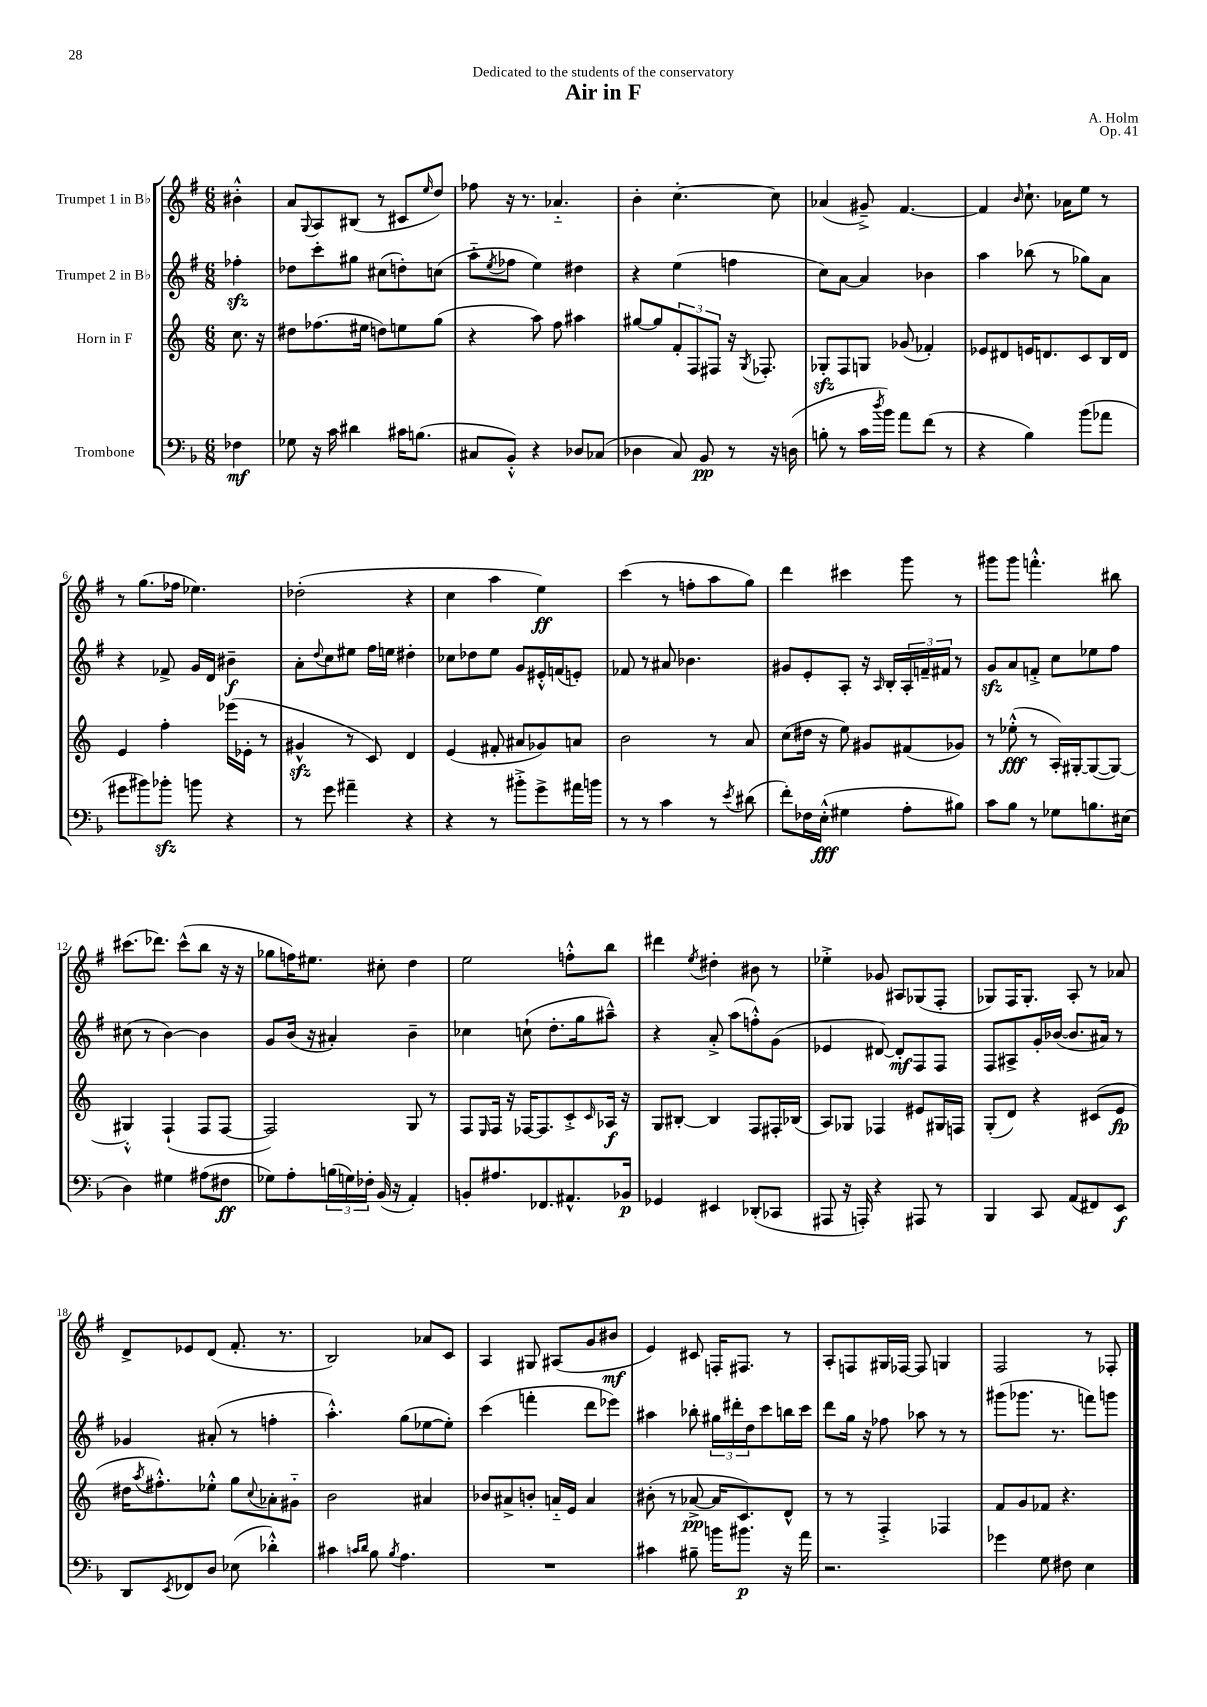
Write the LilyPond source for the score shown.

\header { title = "Air in F" composer = "A. Holm" dedication = "Dedicated to the students of the conservatory" opus = "Op. 41" }
<<
\new StaffGroup <<
\new Staff = "s0" \with { instrumentName = "Trumpet 1 in Bb" } {
    \clef treble \key g \major \numericTimeSignature \time 6/8 \partial 4
    bis'4-.-^ |
    a'8 \appoggiatura { g8 } a8 bis8( r8 cis'8 \grace { e''16 } d''8) |
    fes''8 r16 r8. aes'4.-_ |
    b'4-. c''4.~-. c''8 |
    aes'4( gis'8--->) fis'4.~ |
    fis'4 \grace { b'16 } c''8.-! aes'16 e''8 r8 |
    r8 g''8.( fes''16 ees''4.) |
    des''2-.( r4 |
    c''4 a''4 e''4\ff) |
    c'''4( r8 f''8-. a''8 g''8) |
    d'''4 cis'''4 g'''8 r8 |
    gis'''8 gis'''8 f'''4.-.-^ bis''8 |
    cis'''8.( des'''8.) cis'''8-^( b''8 r16 r16 |
    ges''8 f''16) eis''8. cis''8-. d''4 |
    e''2 f''8-.-^ b''8 |
    dis'''4 \acciaccatura { e''8 } dis''4-. bis'8 r8 |
    ees''4-.-> ges'8 ais8 ges8( fis8-. |
    ges8) fis16 ges8.-. a8-. r8 aes'8 |
    d'8-> ees'8 d'8( fis'8.-. r8. |
    b2) aes'8 c'8 |
    a4 gis8 ais8( g'8 bis'8\mf |
    e'4) cis'8 f16-. fis8. r8 |
    a8-. f8 gis16 fes16~ fes8 g4 |
    fis2 r8 fes8-. \bar "|." |
}
\new Staff = "s1" \with { instrumentName = "Trumpet 2 in Bb" } {
    \clef treble \key g \major \numericTimeSignature \time 6/8 \partial 4
    fes''4-.\sfz |
    des''8 c'''8-. gis''8 cis''8( d''8-.) c''8( |
    a''8-_ \acciaccatura { e''8 } fes''8 e''4) dis''4 |
    r4 e''4( f''4 |
    c''8) a'8~ a'4 bes'4 |
    a''4 bes''8( r8 ges''8) a'8 |
    r4 fes'8-> g'16 d'16 bis'4--\f |
    a'8-. \appoggiatura { d''8 } c''8 eis''8 fis''16 e''16 dis''4-. |
    ces''8 des''8 e''8 g'8 eis'16-.-^ f'16( e'8-.) |
    fes'8 r8 ais'8 bes'4. |
    gis'8 e'8-. a8-. r16 \grace { a16 } b16-. \tuplet 3/2 { a16-. f'16-- fis'16 } r8 |
    g'8\sfz a'8 f'8-.-> c''8 ees''8 fis''8 |
    cis''8( r8 b'4~) b'4 |
    g'8 b'16( r16 ais'4-.) b'4-- |
    ces''4 c''8-!( d''8.-. g''16 ais''8---^) |
    r4 a'8-.-> a''8( f''8-.-^) g'8( |
    ees'4 dis'8~) dis'8-.\mf fis8 fis8 |
    fis8 ais8-> g'16-. bes'16~( bes'8. ais'16) r8 |
    ges'4 ais'8-.( r8 f''4-. |
    a''4.-.-^) g''8( ees''8~ ees''8-.) |
    c'''4( f'''4-. d'''8 ees'''8) |
    ais''4 bes''8-. \tuplet 3/2 { gis''16 dis'''16-. d''16 } c'''8 b''16 c'''16 |
    d'''8 g''16 r16 fes''8 aes''8 r8 r8 |
    gis'''8( ges'''8. r8. f'''8) g'''8 \bar "|." |
}
\new Staff = "s2" \with { instrumentName = "Horn in F" } {
    \clef treble \key c \major \numericTimeSignature \time 6/8 \partial 4
    c''8. r16 |
    dis''8 fes''8.( eis''16 d''8) e''8 g''8( |
    r4 a''8) f''8 ais''4 |
    gis''8~ gis''8 \tuplet 3/2 { f'8-. f8 fis8 } r16 \acciaccatura { g8 } fes8.-. |
    ges8-.\sfz f8 g8 ges'8( fes'4-.) |
    ees'8 dis'8 e'16 d'8. c'8 b16 d'16 |
    e'4 f''4-. ees'''16( ees'16-. r8 |
    gis'4-^\sfz r8 c'8) d'4 |
    e'4( fis'8-. ais'8 ges'8) a'8 |
    b'2 r8 a'8 |
    c''8( dis''16 r16 e''8) gis'8 fis'8( ges'8) |
    r8 ees''8-.-^\fff( r8 a16-.) gis16~-. gis8~( gis8~) |
    gis4-.-^ f4-!( f8 f8~ |
    f2) g8 r8 |
    f8 \grace { e16 } f16 r16 fes16~ fes8. c'8-.-> \grace { c'16 } aes16\f r16 |
    g8 bis8~-. bis4 f8 fis16-. bes16( |
    a8) ges8 fes4 eis'8 gis16 f16 |
    g8-.( d'8) r4 cis'8( e'8\fp |
    dis''16 \acciaccatura { a''8 } fis''8.-.-^) ees''8-.-^ g''8 \appoggiatura { c''8 } aes'8-. gis'8-_ |
    b'2 ais'4 |
    bes'8 ais'8-> b'8-. a'16-_ e'16 a'4 |
    bis'8-.( r8 aes'8~->\pp aes'16 c'8.) d'8-^ |
    r8 r8 f4-.-> fes4 |
    f'8 g'8 fes'8 r4. \bar "|." |
}
\new Staff = "s3" \with { instrumentName = "Trombone" } {
    \clef bass \key f \major \numericTimeSignature \time 6/8 \partial 4
    fes4\mf |
    ges8 r16 c'16 dis'4 cis'16 b8.( |
    cis8 bes,8-.-^) r4 des8 ces8( |
    des4 c8) bes,8\pp r8 r16 d16( |
    b8-. r8 c'16 \acciaccatura { d''8 } bes'16) a'8 f'8( r8 |
    r4 bes4) bes'8( aes'8 |
    gis'8 bis'8) bes'8-.\sfz b'8 r4 |
    r8 g'8 ais'4-- r4 |
    r4 r8 bis'8-.-> g'8-> ais'16 b'16 |
    r8 r8 c'4 r8 \acciaccatura { e'8 } dis'8( |
    f'8-.) fes16 e16-.-^\fff( gis4 a8-. bis8) |
    c'8 bes8 r8 ges8 b8. eis16( |
    d4) gis4 ais8( fis8\ff |
    ges8) a8-. \tuplet 3/2 { b16( g16) fes16-. } bes,16( r16 a,4-.) |
    b,8-. ais8. fes,8. ais,8.-^ bes,16\p |
    ges,4 eis,4 des,8-.( ces,8 |
    ais,,8 r16 a,,16-.) r4 ais,,8 r8 |
    bes,,4 c,8 a,8( fis,8) e,8\f |
    d,8 \acciaccatura { e,8 } fes,8 d8 ees8( des'4-.-^) |
    cis'4 \grace { c'16 d'16 } bes8 \acciaccatura { bes8 } a4. |
    R2. |
    cis'4 bis8-- b'16 bis'8.\p r16 a'16 |
    r2. |
    ges'4 g8 fis8 e4 \bar "|." |
}
>>
>>
